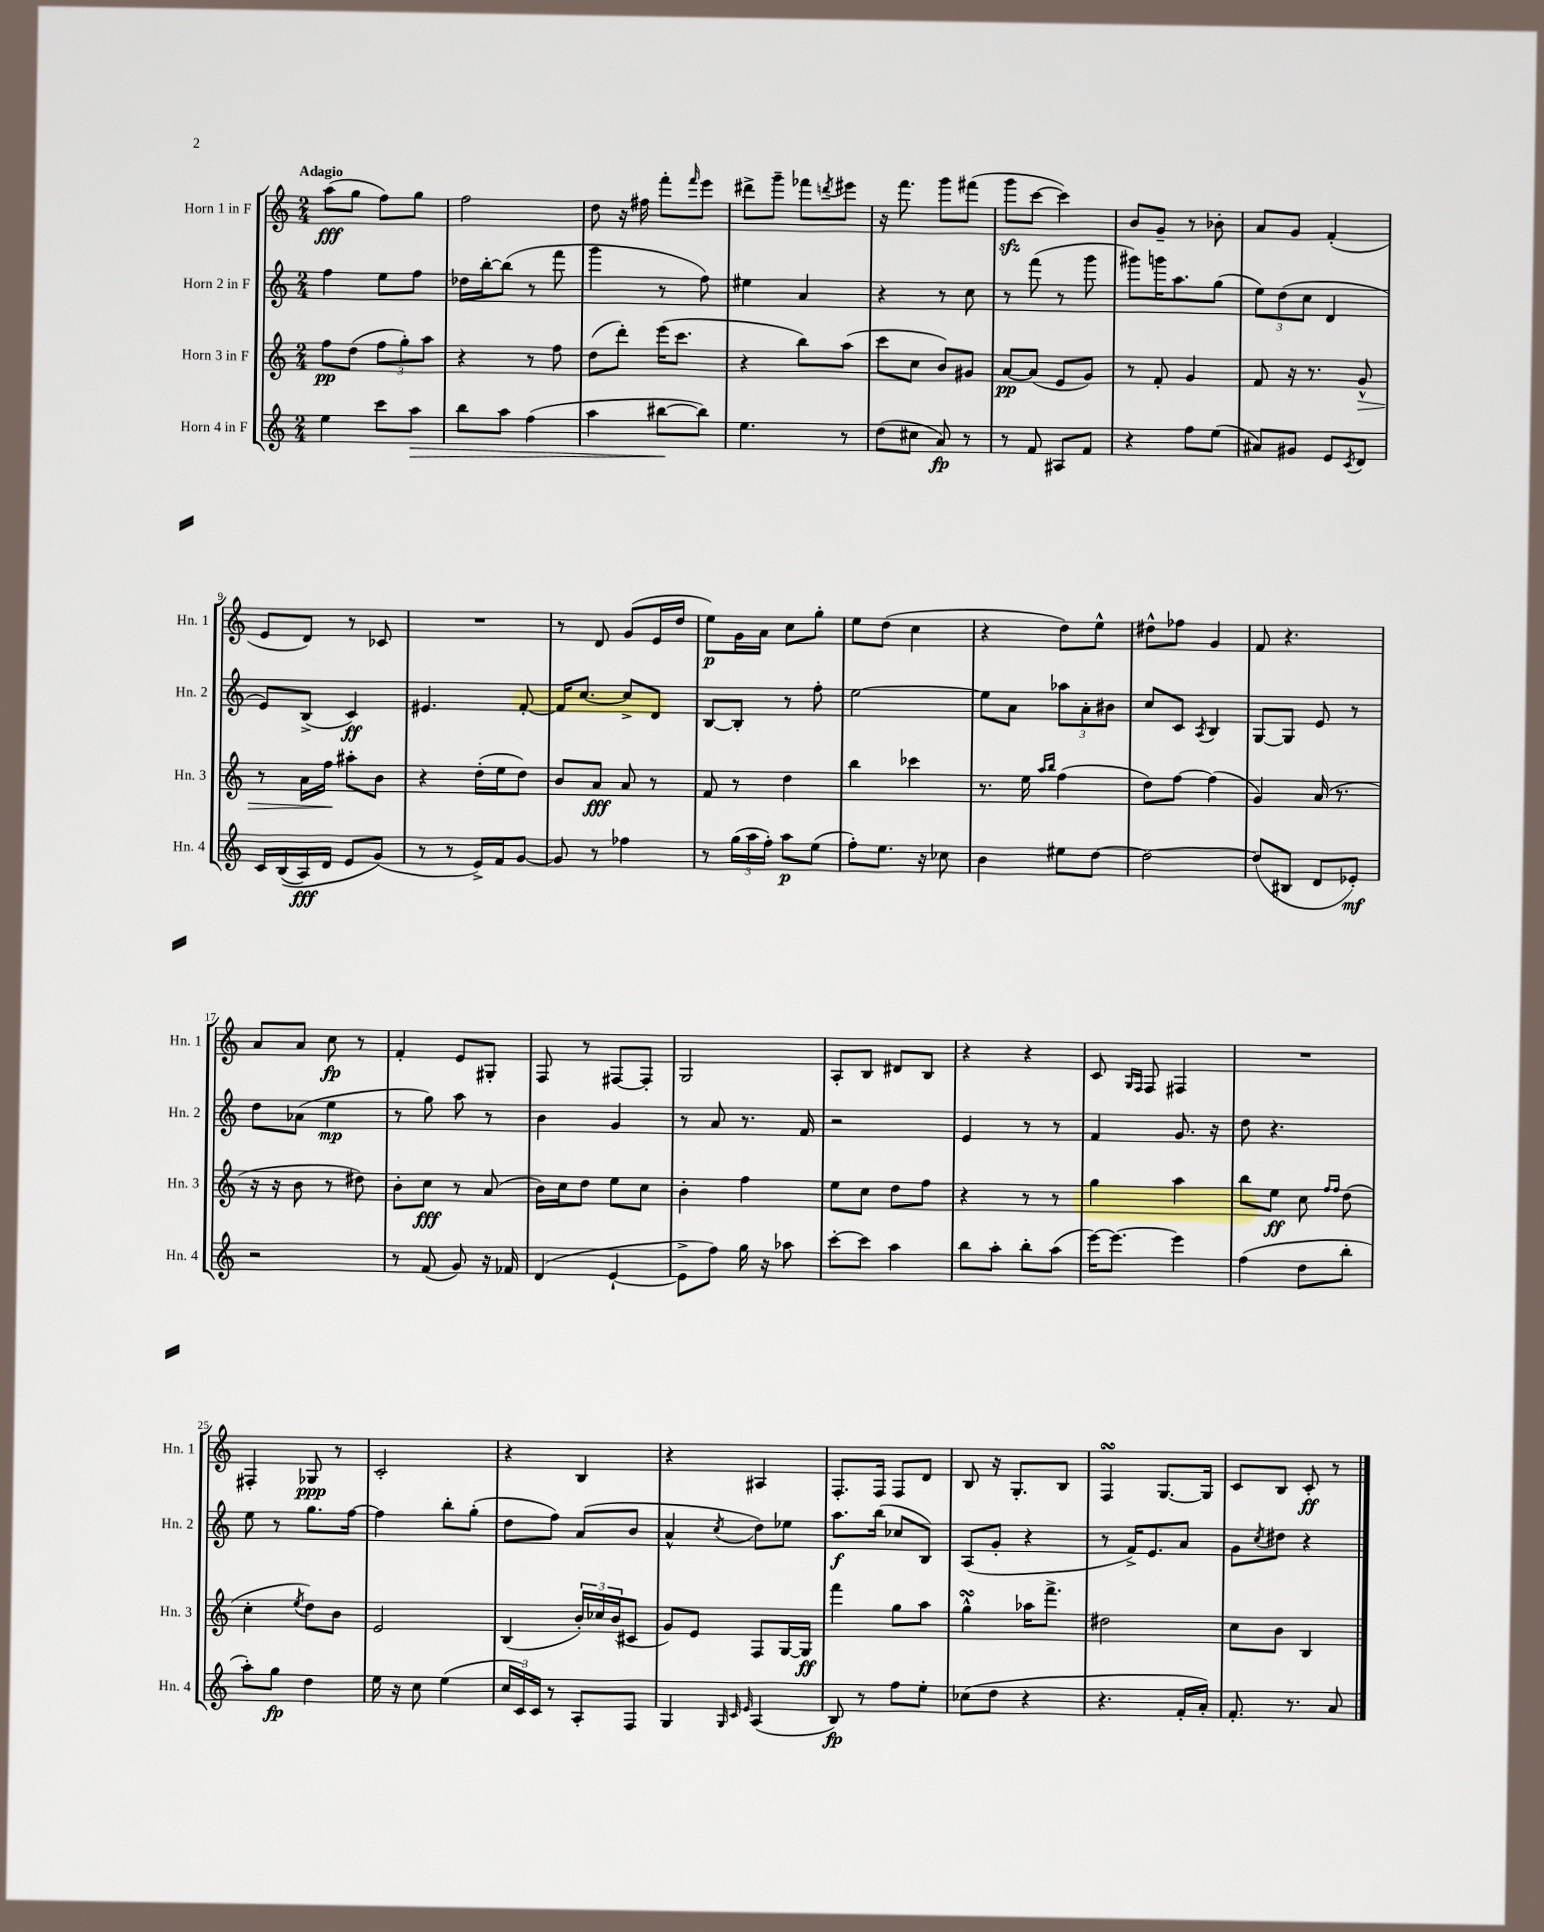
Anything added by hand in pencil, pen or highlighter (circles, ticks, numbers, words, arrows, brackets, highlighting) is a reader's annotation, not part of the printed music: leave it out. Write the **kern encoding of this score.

**kern	**kern	**kern	**kern
*staff4	*staff3	*staff2	*staff1
*clefG2	*clefG2	*clefG2	*clefG2
*k[]	*k[]	*k[]	*k[]
*M2/4	*M2/4	*M2/4	*M2/4
4ee	8ff	4ff	(8aa
.	(8dd	.	8gg
8ccc	12ff	8ee	8ff)
.	12gg')	.	.
8aa	.	8ff	8gg
.	12aa	.	.
=	=	=	=
8bb	4r	16dd-	2ff
.	.	[16bb'	.
8aa	.	(8bb]	.
(4ff	8r	8r	.
.	8ff	8fff	.
=	=	=	=
4aa	(8dd	4ggg	8dd
.	8ddd')	.	16r
.	.	.	16ff#
[8bb#	(16eee	8r	8fff'
.	8.ccc	.	.
.	.	.	16qqfff
8bb#])	.	8ff)	8eee
=	=	=	=
4.ee	4r	4ee#	8ddd#^
.	.	.	8ggg~
.	8bb)	4a	8fff-
.	.	.	8qddd
8r	(8aa	.	8eee#
=	=	=	=
(8dd	8ccc	4r	16r
.	.	.	8.fff
8cc#	8cc	.	.
8a)	8b)	8r	8ggg
8r	8g#	8cc	(8fff#
=	=	=	=
8r	[8a	8r	8ggg
8f	(8a]	(8fff	[8ccc
8A#	8e	8r	4ccc])
8f	8g)	8ggg	.
=	=	=	=
4r	8r	8ggg#)	8b
.	8f'	16ggg	8g~
.	.	8.aa	.
8ff	4g	.	8r
(8ee	.	(8gg	8b-'
=	=	=	=
8a#)	8f	12ee)	8a
.	.	(12dd	.
8g#	16r	.	8g
.	.	12cc	.
.	8.r	.	.
8e	.	4d	(4f'
8qc	.	.	.
8d	8g^^	.	.
=	=	=	=
16c	8r	8e)	8e
&((16B	.	.	.
16A)	16a	(8B^	8d)
16d	16ff	.	.
8e	8aa#'	4c)	8r
(8g&)	8b	.	8c-
=	=	=	=
8r	4r	4.e#	2r
8r	.	.	.
16e^)	(16dd'	.	.
16f	16ee	.	.
[8g	8dd)	[8f'	.
=	=	=	=
8g]	8b	16f]	8r
.	.	[8.cc	.
8r	8a	.	8d
4ff-	8a	8cc^]	(8g
.	8r	8d	16e
.	.	.	16dd
=	=	=	=
8r	8f	[8B	8ee)
(24gg	8r	8B']	16g
24aa	.	.	.
.	.	.	16a
24ff')	.	.	.
8aa	4dd	8r	8cc
(8ee	.	8ff'	8gg'
=	=	=	=
8ff')	4bb	[2ee	8ee
8.ee	.	.	(8dd
.	4ccc-	.	4cc
16r	.	.	.
8cc-	.	.	.
=	=	=	=
4b	8.r	8ee]	4r
.	.	8a	.
.	16ee	.	.
.	16qqaa	.	.
.	16qqbb	.	.
8ee#	(4ff	12aa-	8dd)
.	.	12a'	.
[8dd	.	.	8ee^^
.	.	12b#	.
=	=	=	=
2dd_	8dd)	8cc	8dd#^^
.	[8ff	8c	8ff-
.	.	8qA	.
.	(4ff]	4B	4g
=	=	=	=
(8dd]	4g)	[8G	8f
8B#	.	8G]	4.r
8d	(16a	8e	.
.	8.r	.	.
8e-')	.	8r	.
=	=	=	=
2r	16r	8dd	8a
.	16r	.	.
.	8b	(8a-	8a
.	8r	4ee	8cc
.	8dd#)	.	8r
=	=	=	=
8r	8b'	8r	4f'
(8f	8cc	8gg)	.
8g)	8r	8aa	8e
16r	(8a	8r	8G#'
16f-	.	.	.
=	=	=	=
(4d	16b)	4b	8F
.	16cc	.	.
.	8dd	.	8r
[4e`	8ee	4g	[8F#
.	8cc	.	8F#']
=	=	=	=
8e^]	4b'	8r	2G
8ff)	.	8a	.
16gg	4ff	8.r	.
16r	.	.	.
8aa-	.	.	.
.	.	16f	.
=	=	=	=
[8ccc'	8ee	2r	8A'
8ccc]	8cc	.	8B
4aa	8dd	.	8d#
.	8ff	.	8B
=	=	=	=
8bb	4r	4e	4r
8aa'	.	.	.
8bb'	8r	8r	4r
(8aa	8r	8r	.
=	=	=	=
[16eee)	4gg	4f	8c
8.eee_	.	.	.
.	.	.	16qqG
.	.	.	16qqF
.	.	.	8F
4eee]	4aa	8.g	4F#
.	.	16r	.
=	=	=	=
(4ff	8bb	8dd	2r
.	8ee	4.r	.
8dd	8cc	.	.
.	16qqff	.	.
.	16qqff	.	.
8bb'	(8dd	.	.
=	=	=	=
8aa')	4cc'	8ee	4F#'
8gg	.	8r	.
.	8qee	.	.
4dd	8dd)	8.gg	8G-
.	8b	.	8r
.	.	[16ff	.
=	=	=	=
16ee	2e	4ff]	2c'
16r	.	.	.
8cc	.	.	.
(4ee	.	8bb'	.
.	.	(8gg'	.
=	=	=	=
24cc	(4B	8dd	4r
24c)	.	.	.
24c	.	.	.
8r	.	8ff)	.
8A'	24b')	(8a	4B
.	24cc-	.	.
.	(24b	.	.
8F	8c#	8b	.
=	=	=	=
4G	8g)	4a^^	4r
.	8e	.	.
32qqG	.	.	.
32qqc	.	.	.
32qqe	.	8qcc	.
(4A	8F	8dd)	4A#
.	[16G	8ee-	.
.	16G]	.	.
=	=	=	=
8B)	4fff	8.aa	8.F'
8r	.	.	.
.	.	(16bb	16F
8ff	8gg	8cc-	8F
8ee'	8aa	8B)	8d
=	=	=	=
(8cc-	4gg^^	(8A	8B
8dd	.	8g'	16r
.	.	.	8.G'
4r	16aa-	4r	.
.	8.fff^	.	.
.	.	.	8B
=	=	=	=
4.r	2dd#	8r	4F
.	.	16f^)	.
.	.	8.e	.
.	.	.	[8.G
16f'	.	8a	.
16a')	.	.	16G]
=	=	=	=
8.f'	8cc	8g	8c
.	.	8qcc	.
.	8b	8dd#	8B
8.r	.	.	.
.	4B	4r	8c'
8a	.	.	8r
==	==	==	==
*-	*-	*-	*-
